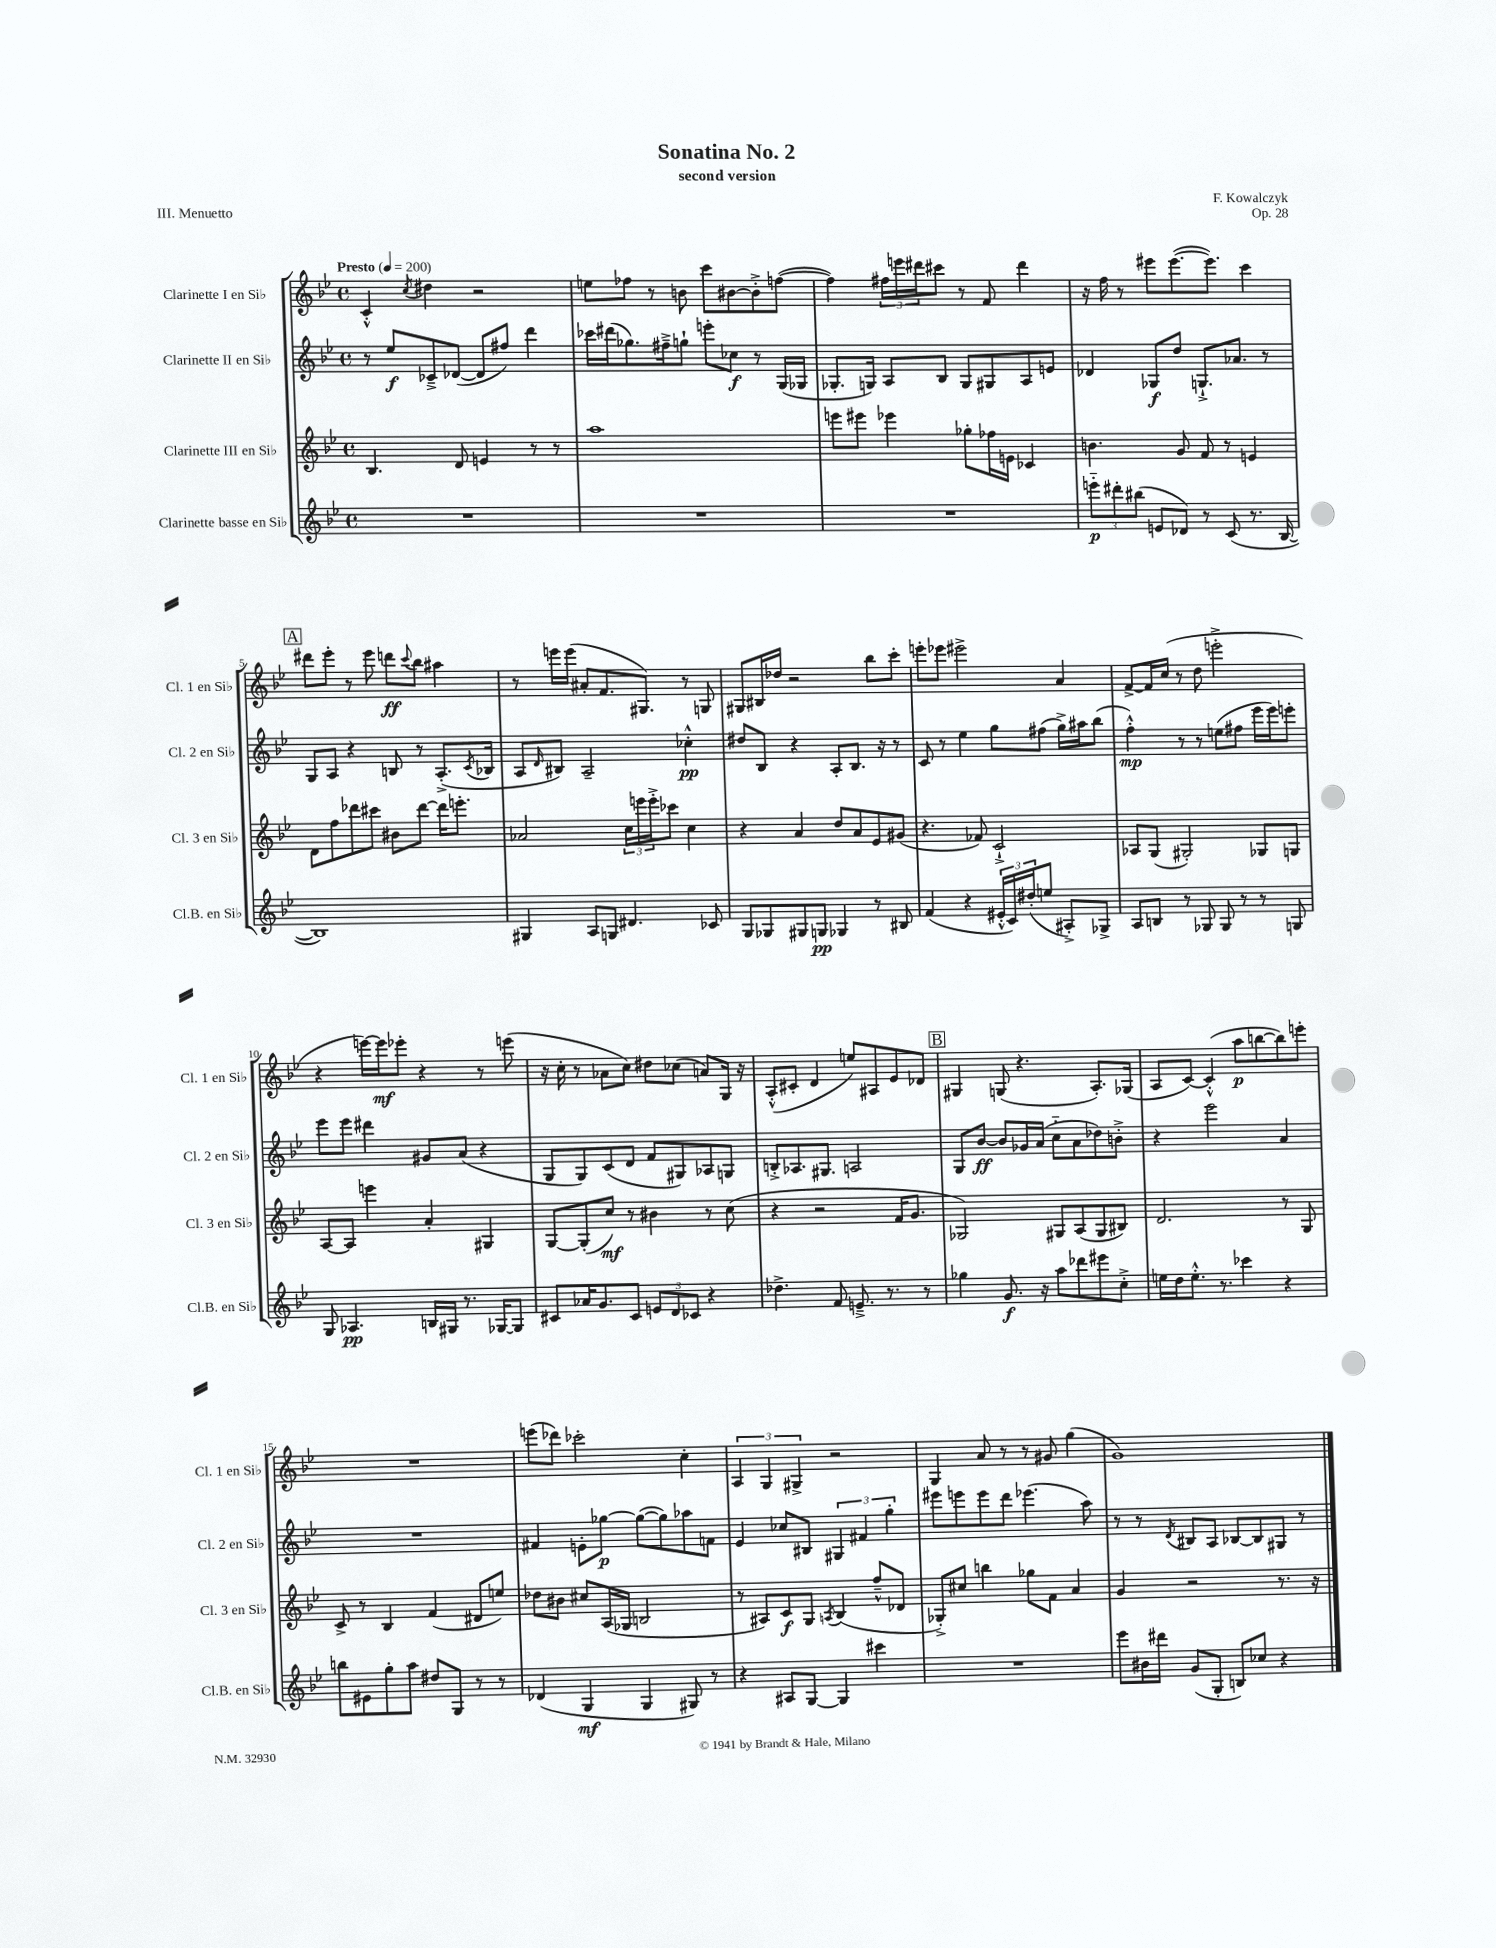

**kern	**kern	**kern	**kern
*staff4	*staff3	*staff2	*staff1
*clefG2	*clefG2	*clefG2	*clefG2
*k[b-e-]	*k[b-e-]	*k[b-e-]	*k[b-e-]
*M4/4	*M4/4	*M4/4	*M4/4
*met(c)	*met(c)	*met(c)	*met(c)
*MM200	*MM200	*MM200	*MM200
1r	4.B-	8r	4c'^^
.	.	8ee-	.
.	.	.	8qcc
.	.	8c-~^	4dd#
.	8d	([8d-	.
.	4e	8d-]	2r
.	.	8ff#)	.
.	8r	4ddd	.
.	8r	.	.
=	=	=	=
1r	1aa	16ccc-	8ee
.	.	(16ddd#	.
.	.	8.gg-)	8ff-
.	.	.	8r
.	.	16ff#~^	.
.	.	8gg`	8b
.	.	8eee'	8ccc
.	.	8cc-	[8b#
.	.	8r	8b#'^]
.	.	(16G	([8ff
.	.	16G-	.
=	=	=	=
1r	8eee	8.G-'	4ff])
.	8eee#	.	.
.	.	16G)	.
.	4eee-	8A	24ff#
.	.	.	24eee
.	.	.	24ddd#
.	.	8B-	8ccc#
.	8gg-'	8G	8r
.	16ff-	8G#	8f
.	16e	.	.
.	4c-	8A	4ddd#
.	.	8e	.
=	=	=	=
12eee'~	4.b	4d-	16r
.	.	.	16ff
12ddd#'	.	.	.
.	.	.	8r
(12bb#	.	.	.
8e	.	8G-	8eee#
8d-)	8g	8dd	([8.eee#
8r	8f	8.G`^	.
.	.	.	8.eee#])
(8c	8r	.	.
.	.	8.a-	.
8.r	4e	.	4ccc
.	.	8r	.
[16B-	.	.	.
=	=	=	=
1B-])	8d	8G	8ddd#
.	8ff	8A	8eee-'
.	8ddd-	4r	8r
.	8ccc#	.	8eee-
.	8b#	8B	8ddd
.	.	.	8qqccc
.	[8ddd-	8r	8bb-
.	16ddd-]	(8.A'^	4aa#
.	8.eee'	.	.
.	.	8qc	.
.	.	16B-	.
=	=	=	=
4G#	2a-	8A	8r
.	.	16qqd	.
.	.	8B#)	16eee
.	.	.	(16eee
8A	.	2A~	8a#'
8G	.	.	8.f
4.d#	24cc	.	.
.	24eee	.	.
.	.	.	8.G#)
.	24eee'^	.	.
.	8ccc-	.	.
.	4cc	4cc-'^^	8r
8c-	.	.	8G
=	=	=	=
8G	4r	8dd#	8G#
8G-	.	8B-	16B#
.	.	.	16dd-
8G#	4a	4r	2r
8G	.	.	.
4G-	8dd	8A'	.
.	8a	8.B-	.
8r	8e-	.	8bb-
.	.	16r	.
8B#	(8g#	8r	8ccc'
=	=	=	=
(4f	4.r	8c	8eee'
.	.	8r	8eee-
4r	.	4ee-	2eee#^
.	8f-)	.	.
24e#'^^	2c`^	8gg	.
24c)	.	.	.
(24dd#'	.	.	.
8ee	.	(8ff#	.
8A#'^)	.	16gg^)	4a
.	.	16aa#	.
8G-^	.	(8bb-	.
=	=	=	=
8A	8A-	4ff'^^)	[8f^
8B	(8G	.	16f]
.	.	.	(16cc
8r	2G#')	8r	8r
8G-	.	8r	8dd
8G-	.	(8ee	2eee'^
8r	.	8ff#	.
8r	8G-	16eee-	.
.	.	16eee-)	.
8G	8G	8eee'	.
=	=	=	=
8G	[8A	8eee-	4r
4.A-	8A]	8eee-	.
.	4eee	4ddd#	[16eee)
.	.	.	16eee]
.	.	.	8eee-'
16B	4a'	8g#	4r
16G#	.	.	.
8.r	.	(8a	.
.	4G#	4r	8r
[16G-	.	.	.
8G-]	.	.	(8eee
=	=	=	=
8c#	[8G	8G	16r
.	.	.	16cc'
16a-	(8G']	8G)	8r
8.g	.	.	.
.	8cc)	(8c	8a-
8c#	8r	8d	8cc)
12e	4b#	8f	8dd#
12d	.	.	.
.	.	8G#)	(8cc-
12c-	.	.	.
4r	8r	8A-	8a)
.	(8cc	8G	16G
.	.	.	16r
=	=	=	=
4.dd-^	4r	8B'^	(8A'^^
.	.	8.A-	8c#'
.	2r	.	4d
.	.	8.G#	.
8f	.	.	.
8.e~^	.	2A	8ee)
.	.	.	8A#
8.r	.	.	.
.	16f	.	8e-
.	8.g	.	.
8r	.	.	8d-
=	=	=	=
4gg-	2G-)	8G	4G#
.	.	[8b-	.
8.g	.	8b-]	(8G
.	.	16g-	4.r
16r	.	(16a	.
8aa	8G#	8cc'~	.
8ddd-	(8A	8a	.
8eee#	8G#	8dd-)	8.A')
8cc'^	8B#)	8b'^	.
.	.	.	(16G-
=	=	=	=
16ee	2.d	4r	8A
16dd	.	.	.
8.ee'^^	.	.	[8c)
.	.	2eee-	(4c'^^]
8.r	.	.	.
4ccc-	.	.	8aa
.	.	.	[8bb
4r	8r	4a	8bb])
.	8G	.	8eee'
=	=	=	=
8bb	8c^	1r	1r
8e#	8r	.	.
8gg'	4B-	.	.
8aa	.	.	.
8dd#	(4f	.	.
8G	.	.	.
8r	8d#	.	.
8r	8ee)	.	.
=	=	=	=
(4d-	8dd-	4f#	(8eee
.	8b#	.	8ddd-)
4G	8cc#	8e'	2ccc-'
.	(16A	[8gg-	.
.	16G-	.	.
4G	2B	(8gg-_	.
.	.	8gg-])	.
8G#)	.	8aa-	4cc'
8r	.	8f	.
=	=	=	=
4r	8r	4e-	6A
.	8A#)	.	.
.	.	.	6G
8A#	8c	8cc-	.
.	.	.	6G#^
[8G	8G	8B#	.
.	8qA	.	.
4G]	(4B-	6G#	2r
.	.	6f#	.
4ccc#	8ff~^^	.	.
.	.	6gg'	.
.	8d-	.	.
=	=	=	=
1r	8G-'^)	8eee#	4G
.	8cc#	8eee	.
.	4bb	8eee	8a
.	.	8ddd	8r
.	8gg-	(4.eee-	8r
.	8f	.	8g#
.	4a	.	(4gg
.	.	8aa)	.
=	=	=	=
8eee-	4g	8r	1g)
16b#	.	8r	.
16ddd#	.	.	.
.	.	8qd	.
(8g	2r	8B#	.
8G'	.	8A	.
8B)	.	[8B-	.
8cc-	.	8B-]	.
4r	8.r	8G#	.
.	.	8r	.
.	16r	.	.
==	==	==	==
*-	*-	*-	*-
